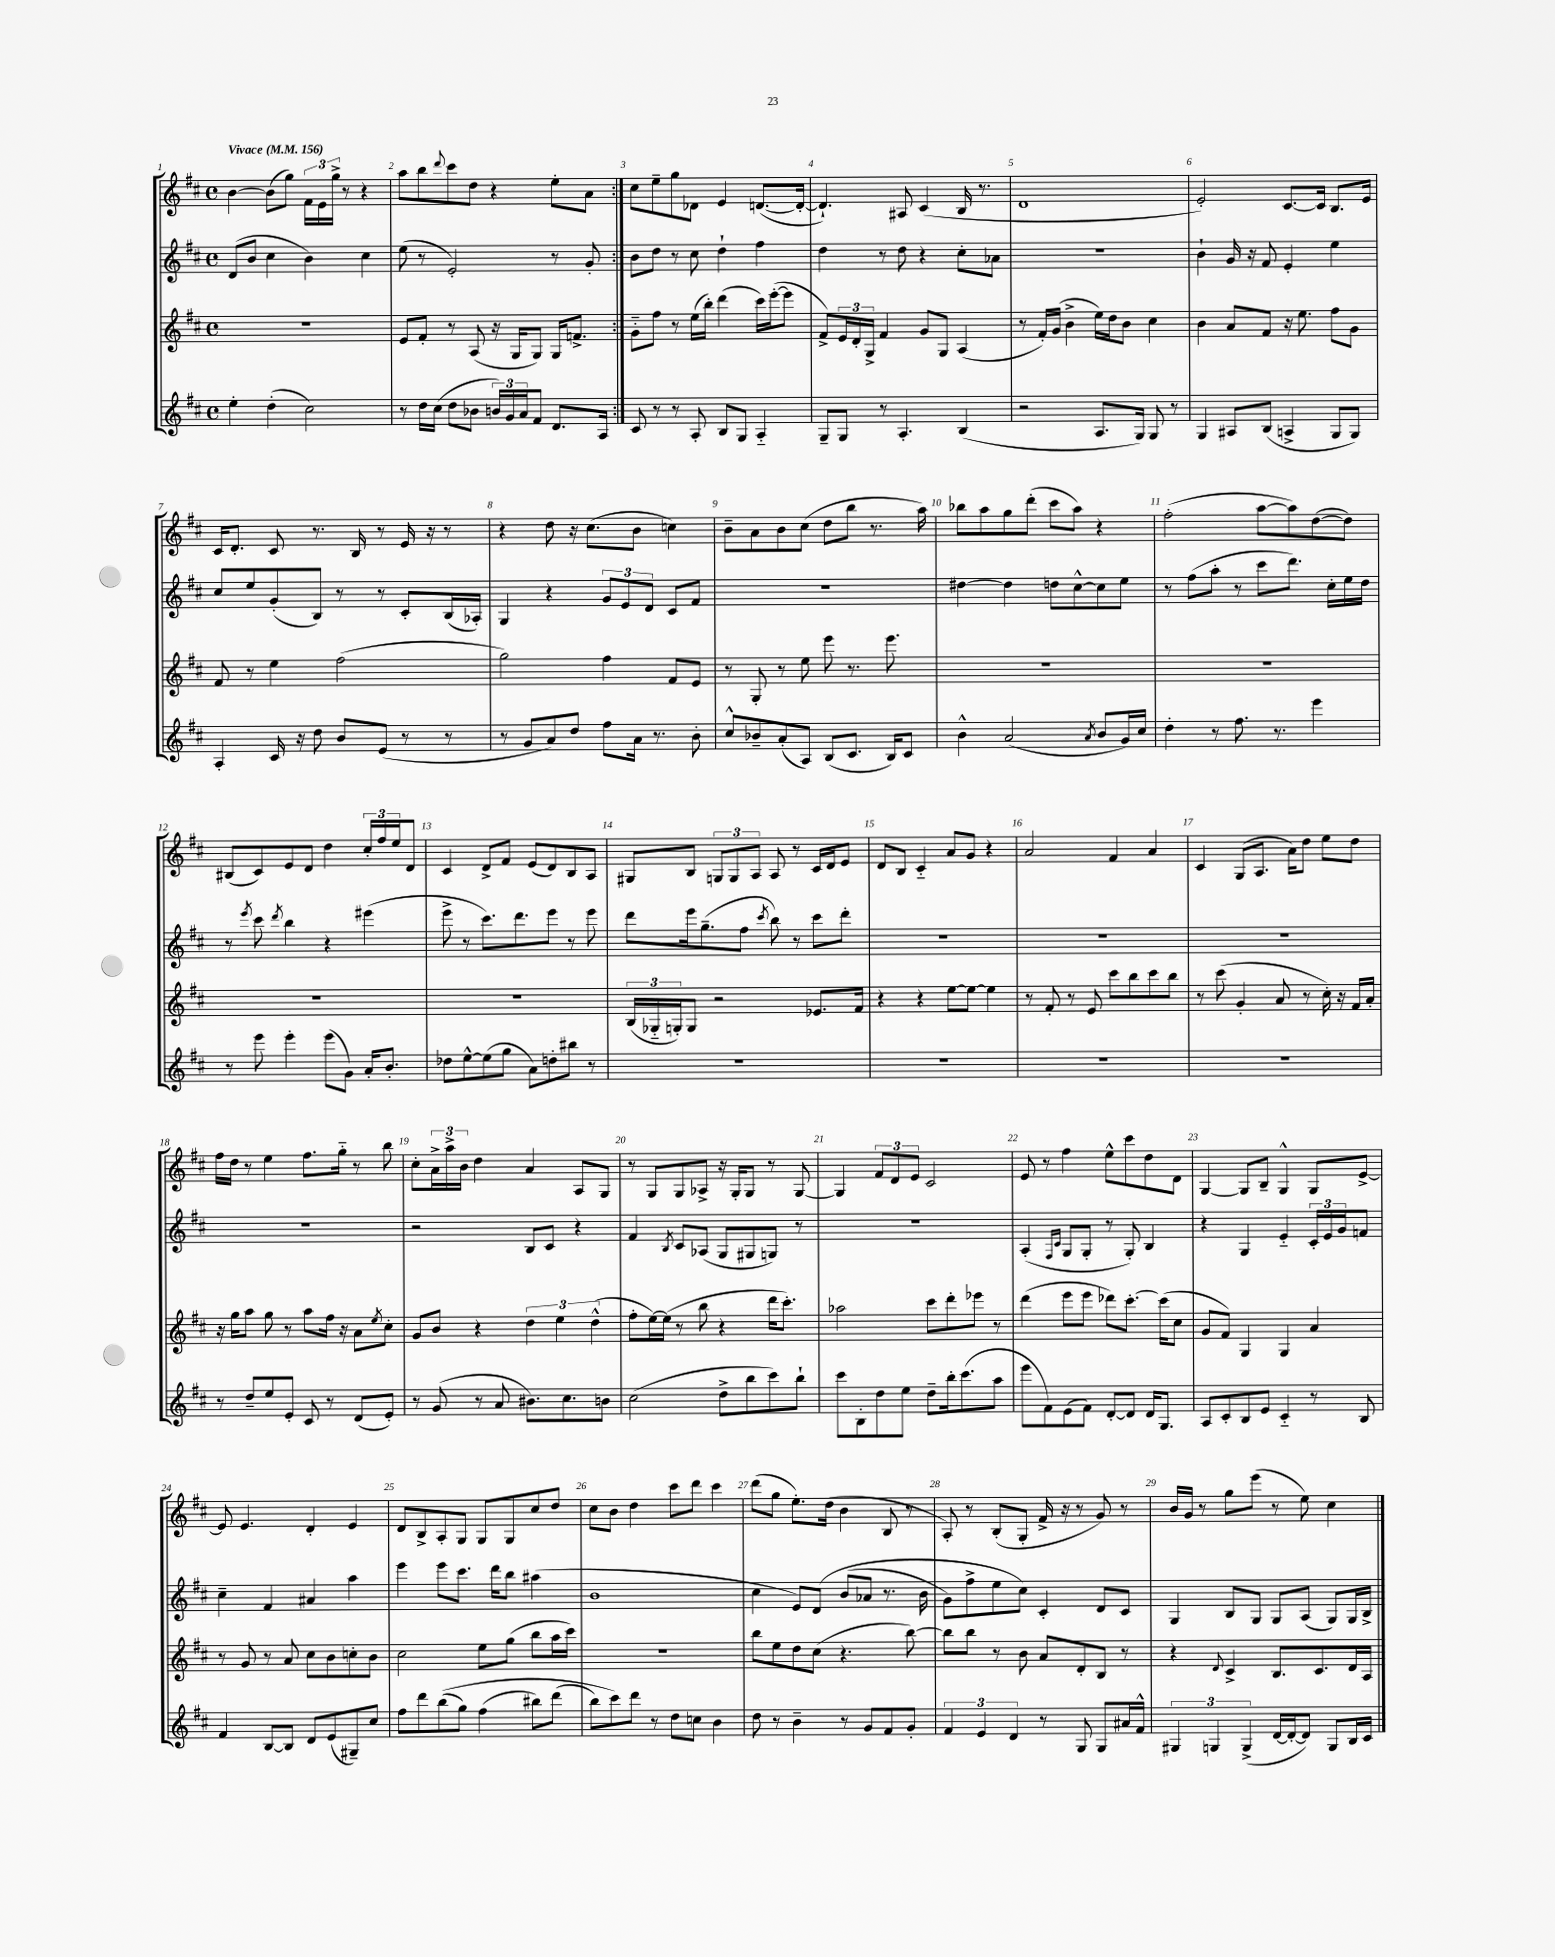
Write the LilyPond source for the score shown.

<<
\new StaffGroup <<
\new Staff = "s0" {
    \clef treble \key d \major \defaultTimeSignature \time 4/4 \tempo "Vivace" 4 = 156
    \repeat volta 2 { b'4~ b'8( g''8) \tuplet 3/2 { fis'16 e'16 g''16-> } r8 r4 |
    a''8 b''8 \appoggiatura { d'''8 } cis'''8 d''8 r4 e''8-. a'8 | }
    cis''8 e''8-- g''8 des'8 e'4 d'8.~( d'16~-. |
    d'4.-!) ais8 cis'4( b16 r8. |
    d'1 |
    e'2-.) cis'8.~ cis'16 b8. e'16 |
    cis'16 d'8.-. cis'8 r8. b16 r8 e'16 r16 r8 |
    r4 d''8 r16 cis''8.( b'8 c''4) |
    b'8-- a'8 b'8 cis''8( d''8 b''8 r8. a''16) |
    bes''8 a''8 g''8 d'''8-.( cis'''8 a''8) r4 |
    fis''2-.( a''8~ a''8) d''8~( d''8) |
    bis8( cis'8) e'8 d'8 d''4 \tuplet 3/2 { cis''16-. fis''16 e''16 } d'8 |
    cis'4 d'8-> fis'8 e'8( d'8) b8 a8 |
    gis8 b8 \tuplet 3/2 { g8 g8 a8 } a8 r8 cis'16 d'16 e'8 |
    d'8 b8 cis'4-_ a'8 g'8 r4 |
    a'2 fis'4 a'4 |
    cis'4 g8( a8. a'16) d''8 e''8 d''8 |
    fis''16 d''16 r8 e''4 fis''8. g''16-_ r8 b''8 |
    cis''8-. \tuplet 3/2 { a'16-> a''16-> b'16 } d''4 a'4 a8 g8 |
    r8 g8 g8 aes8-> r16 g16-. g8 r8 g8~ |
    g4 \tuplet 3/2 { fis'8 d'8 e'8 } cis'2 |
    e'8 r8 fis''4 e''8-^ cis'''8 d''8 d'8 |
    g4~ g8 b8-- g4-^ g8 e'8~-> |
    e'8 e'4. d'4-. e'4 |
    d'8 b8-> a8-. g8 g8 g8 cis''8 d''8 |
    cis''8 b'8 d''4 cis'''8 d'''8 cis'''4 |
    d'''8( g''8 e''8.-.) d''16( b'4 b8 r8 |
    a8-.) r8 b8-.( g8-. fis'16-> r16 r8 g'8) r8 |
    b'16 g'16 r8 g''8 e'''8( r8 e''8) cis''4 \bar "|." |
}
\new Staff = "s1" {
    \clef treble \key d \major \defaultTimeSignature \time 4/4
    \repeat volta 2 { d'8( b'8 cis''4 b'4) cis''4 |
    e''8( r8 e'2-.) r8 g'8-. | }
    b'8 d''8 r8 cis''8 d''4-! fis''4 |
    d''4 r8 d''8 r4 cis''8-. aes'8 |
    R1 |
    b'4-! g'16 r16 fis'8 e'4-. e''4 |
    cis''8 e''8 g'8-.( b8) r8 r8 cis'8-. b16( aes16-.) |
    g4 r4 \tuplet 3/2 { g'8 e'8 d'8 } cis'8 fis'8 |
    R1 |
    dis''4~ dis''4 d''8 cis''8~-^ cis''8 e''8 |
    r8 fis''8( a''8-. r8 cis'''8 d'''8.) cis''16-. e''16 d''16 |
    r8 \acciaccatura { e'''8 } cis'''8 \acciaccatura { d'''8 } b''4 r4 eis'''4( |
    e'''8-> r8 cis'''8.) d'''8. e'''8 r8 e'''8 |
    d'''8 e'''16 g''8.--( fis''8 \acciaccatura { cis'''8 } b''8) r8 cis'''8 d'''8-. |
    R1 |
    R1 |
    R1 |
    R1 |
    r2 b8 cis'8 r4 |
    fis'4 \acciaccatura { b8 } cis'8 aes8( g8 gis8 g8) r8 |
    R1 |
    a4-.( \grace { fis16 cis'16 } g8 g8-. r8 g8-.) b4 |
    r4 g4 e'4-_ \tuplet 3/2 { cis'16-. e'16 g'16 } f'8 |
    cis''4-- fis'4 ais'4 a''4 |
    e'''4 e'''8 cis'''8. d'''16 b''8 ais''4( |
    b'1 |
    cis''4 e'8) d'8\( b'8( aes'8 r8. b'16 |
    g'8) fis''8-> e''8 cis''8\) cis'4-. d'8 cis'8 |
    g4 b8 g8 g8 a8( g8) g16 b16-> \bar "|." |
}
\new Staff = "s2" {
    \clef treble \key d \major \defaultTimeSignature \time 4/4
    \repeat volta 2 { R1 |
    e'8 fis'8-. r8 a8( r16 g16 g8) g16 f'8.-> | }
    g'8-_ fis''8 r8 e''16( b''16-.) d'''4( cis'''16) e'''16~-.( e'''8 |
    fis'8->) \tuplet 3/2 { e'16 d'16-. g16-> } fis'4 g'8 g8 a4( |
    r8 fis'16-.) g'16( b'4-> e''16) d''16 b'8 cis''4 |
    b'4 a'8 fis'8 r16 e''8. fis''8 g'8 |
    fis'8 r8 e''4 fis''2( |
    g''2) fis''4 fis'8 e'8 |
    r8 g8-. r8 e''8 e'''8 r8. e'''8. |
    R1 |
    R1 |
    R1 |
    R1 |
    \tuplet 3/2 { b16( ges16-_ g16-.) } g8 r2 ees'8. fis'16 |
    r4 r4 e''8~ e''8~ e''4 |
    r8 fis'8-. r8 e'8 cis'''8 b''8 cis'''8 b''8 |
    r8 cis'''8( g'4-. a'8 r8 cis''16-.) r16 fis'16 a'16-. |
    r16 g''16 a''8 g''8 r8 a''8 fis''16 r16 a'8 \acciaccatura { e''8 } cis''8-. |
    g'8 b'8 r4 \tuplet 3/2 { d''4 e''4 d''4-^( } |
    fis''8-. e''16~) e''16( r8 b''8 r4 d'''16 cis'''8.-.) |
    aes''2 cis'''8 d'''8-. ees'''8 r8 |
    d'''4( e'''8 e'''8 des'''8) cis'''8.~-. cis'''16( cis''8 |
    g'8 fis'8) g4 g4 a'4 |
    r8 g'8 r8 a'8 cis''8 b'8 c''8-. b'8 |
    cis''2 e''8 g''8( b''8 a''16 cis'''16) |
    R1 |
    b''8 e''8 d''8 cis''8( r4. b''8~) |
    b''8 b''8 r8 b'8 a'8 d'8-. b8 r8 |
    r4 \appoggiatura { d'8 } cis'4-> b8. cis'8. d'16 a16 \bar "|." |
}
\new Staff = "s3" {
    \clef treble \key d \major \defaultTimeSignature \time 4/4
    \repeat volta 2 { e''4-. d''4-.( cis''2) |
    r8 d''16 cis''16( d''8 bes'8 \tuplet 3/2 { b'16) g'16 a'16 } fis'8 d'8. a16 | }
    cis'8 r8 r8 a8-. b8 g8 a4-_ |
    g8-- g8 r8 a4.-. b4( |
    r2 a8. g16) g8 r8 |
    g4 ais8 b8( a4-> g8 g8) |
    a4-. cis'16 r16 d''8 b'8 e'8( r8 r8 |
    r8 g'8 a'8) d''8 fis''8 a'16 r8. b'8-. |
    cis''8-^ bes'8-- a'8-.( a8) b8( cis'8. b16) cis'8 |
    b'4-^ a'2( \acciaccatura { a'8 } b'8 g'16) cis''16 |
    d''4-. r8 fis''8. r8. e'''4 |
    r8 e'''8 e'''4-. e'''8( g'8) a'16-. b'8.-. |
    des''8 e''8~-^ e''8( g''8 a'8) d''8-. bis''8 r8 |
    R1 |
    R1 |
    R1 |
    R1 |
    r8 d''8-- e''8 e'8-. cis'8 r8 d'8( e'8-.) |
    r8 g'8( r8 a'8 bis'8.) cis''8. b'8 |
    cis''2( d''8-> b''8 cis'''8) b''8-! |
    cis'''8 b8-. d''8 e''8 d''8-- b''16-. cis'''8.( a''8 |
    e'''8 fis'8) e'8( fis'8) d'8~-. d'8 d'16 g8. |
    a8 cis'8-. b8 e'8 cis'4-_ r8 b8 |
    fis'4 b8~ b8 d'8 e'8( gis8--) cis''8 |
    fis''8 d'''8 b''8(\( g''8) fis''4( bis''8) d'''8( |
    b''8) cis'''8\) d'''8 r8 d''8 c''8 b'4 |
    d''8 r8 b'4-- r8 g'8 fis'8 g'8-. |
    \tuplet 3/2 { fis'4 e'4 d'4 } r8 g8 g8 ais'16 fis'16-^ |
    \tuplet 3/2 { gis4 g4 g4->( } d'16~ d'16~-. d'8) g8 b16 cis'16 \bar "|." |
}
>>
>>
\layout { \context { \Score \override BarNumber.break-visibility = ##(#f #t #t) barNumberVisibility = #all-bar-numbers-visible } }
